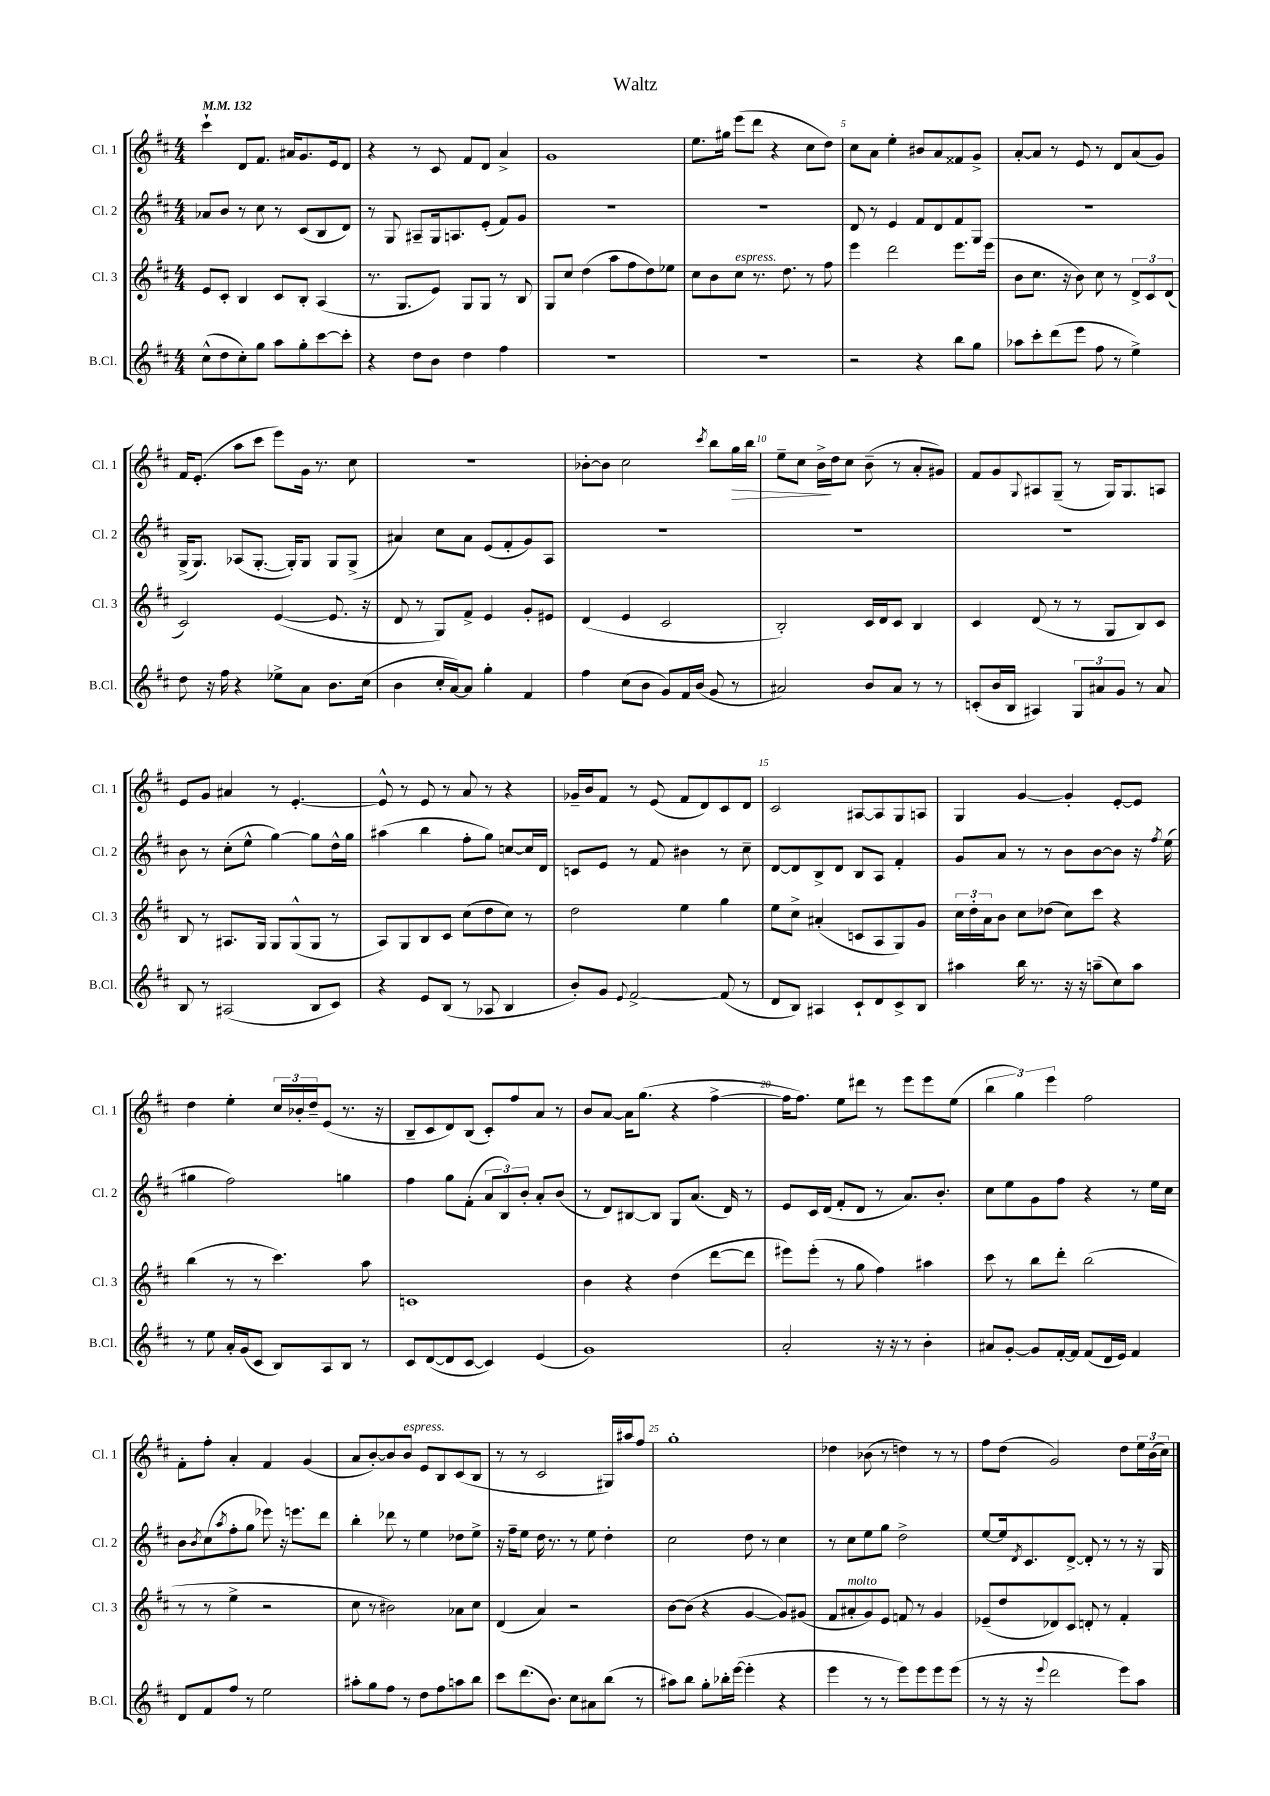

**kern	**kern	**kern	**kern	**dynam
*part4	*part3	*part2	*part1	*part1
*staff4	*staff3	*staff2	*staff1	*staff1
*I"B.Cl.	*I"Cl. 3	*I"Cl. 2	*I"Cl. 1	*
*I'B.Cl.	*I'Cl. 3	*I'Cl. 2	*I'Cl. 1	*
*clefG2	*clefG2	*clefG2	*clefG2	*
*k[f#c#]	*k[f#c#]	*k[f#c#]	*k[f#c#]	*
*M4/4	*M4/4	*M4/4	*M4/4	*
*MM132	*MM132	*MM132	*MM132	*
=1	=1	=1	=1	=1
(8cc#^^\L	8e/L	8a-X/L	4ccc#`\	.
8dd\	8c#'/J	8b/J	.	.
8cc#'\)	4B/	8r	8d/L	.
8gg\J	.	8cc#\	8.f#/J	.
8aa\L	8c#/L	8r	.	.
.	.	.	16a#X/KL	.
8gg'\	8B'/J	(8c#/L	8.g/	.
[8ccc#\	(4A/	8B/	.	.
.	.	.	16e/k	.
8ccc#'\J]	.	8d/J)	8d/J	.
=2	=2	=2	=2	=2
4r	8.r	8r	4r	.
.	.	8G/	.	.
.	8.G/L	.	.	.
8dd\L	.	8A#X~/L	8r	.
8b\J	8e/J)	16G/k	8c#/	.
.	.	8.An/	.	.
4dd\	8G/L	.	8f#/L	.
.	8G/J	(8e'/J	8d/J	.
4ff#\	8r	8f#/L)	4a^/	.
.	8B/	8g/J	.	.
=3	=3	=3	=3	=3
1r	8G/L	1r	1g	.
.	8cc#/J	.	.	.
.	(4dd\	.	.	.
.	8aa\L	.	.	.
.	8ff#\	.	.	.
.	8dd\)	.	.	.
.	8ee-X\J	.	.	.
=4	=4	=4	=4	=4
1r	8cc#\L	1r	8.ee\L	.
.	8b\	.	.	.
.	.	.	16gg#X\Jk	.
!	!LO:TX:a:i:t=espress.	!	!	!
.	8cc#\J	.	(8eee\L	.
.	8.r	.	8ddd\J	.
.	.	.	4r	.
.	8.dd\	.	.	.
.	8r	.	8cc#\L	.
.	8ff#\	.	8dd\J)	.
=5	=5	=5	=5	=5
2r	4eee\	8d/	8cc#\L	.
.	.	8r	8a\J	.
.	2ddd\	4e/	4ee'\	.
4r	.	8f#/L	8b#X/L	.
.	.	8d/	8a/	.
8bb\L	8.eee\L	8f#/	8f##X/	.
8gg\J	.	8G/J	8g^/J	.
.	(16eee\Jk	.	.	.
=6	=6	=6	=6	=6
8aa-X\L	8b\L	1r	[8a'/L	.
8ccc#'\	8.cc#\J	.	8a/J]	.
(8ddd\	.	.	8r	.
.	16r	.	.	.
8eee\J	8b\)	.	8e/	.
8ff#\	8cc#\	.	8r	.
8r	8r	.	8d/L	.
4ee^\)	12d^/L	.	(8a/	.
.	12c#/	.	.	.
.	.	.	8g/J)	.
.	(12d/J	.	.	.
!!LO:LB:g=z
=7	=7	=7	=7	=7
8dd\	2c#/)	(16G^/KL	16f#/KL	.
.	.	8.G/J)	(8.e'/J	.
16r	.	.	.	.
16ff#\	.	.	.	.
4r	.	(8A-X/L	8aa\L	.
.	.	[8.G'/J	8ccc#\J	.
8ee-X^\L	([4e/	.	8eee\L)	.
.	.	16G'/KL])	.	.
8a\J	.	8G/J	16g\Jk	.
.	.	.	8.r	.
8.b\L	8.e/]	8G/L	.	.
.	.	(8G^/J	8cc#\	.
(16cc#\Jk	16r	.	.	.
=8	=8	=8	=8	=8
4b\	8d/	4a#X/)	1r	.
.	8r	.	.	.
16cc#'/LL	8G/L)	8cc#\L	.	.
[16a/J)	.	.	.	.
8a/J]	8f#^/J	8a#\J	.	.
4gg'\	4e/	(8e/L	.	.
.	.	8f#'/	.	.
4f#/	8g'/L	8g/)	.	.
.	8e#X/J	8A/J	.	.
=9	=9	=9	=9	=9
4ff#\	(4d/	1r	[8b-X'\L	.
.	.	.	8b-\J]	.
(8cc#\L	4e/	.	2cc#\	.
8b\J	.	.	.	.
8g/L)	2c#/	.	.	.
16f#/L	.	.	.	.
(16b/JJ	.	.	.	.
.	.	.	8qccc#/	.
8g/	.	.	8bb\L	.
!	!	!	!	!LO:HP:b
8r	.	.	16gg\L	>
.	.	.	16bb\JJ	.
=10	=10	=10	=10	=10
2a#X/)	2B'/)	1r	8ee~\L	.
.	.	.	8cc#\J	.
.	.	.	16b^\LL	.
.	.	.	16dd\J	]
.	.	.	8cc#\J	.
8b/L	16c#/LL	.	(8b~\	.
.	16d/J	.	.	.
8a#/J	8c#/J	.	8r	.
8r	4B/	.	8a'/L	.
8r	.	.	8g#X/J)	.
=11	=11	=11	=11	=11
(8cn'/L	4c#/	1r	8f#/L	.
16b/L	.	.	8g/	.
16B/JJ	.	.	.	.
.	.	.	8qqG/	.
4A#X/)	(8d/	.	8A#X/	.
.	8r	.	(8G~/J	.
12G/L	8r	.	8r	.
12a#X/	.	.	.	.
.	8G/L	.	16G/KL)	.
12g/J	.	.	.	.
.	.	.	8.G/	.
8r	8B/)	.	.	.
8a#/	8c#/J	.	8An/J	.
!!LO:LB:g=z
=12	=12	=12	=12	=12
8B/	8B/	8b\	8e/L	.
8r	8r	8r	8g/J	.
(2A#X/	8.A#X/L	(8cc#'\L	4a#X/	.
.	.	8ee^^\J	.	.
.	16G/Jk	.	.	.
.	8G/L	[4gg\)	8r	.
.	(8G^^/	.	[4.e'/	.
8B/L	8G/J	8gg\L]	.	.
8c#/J)	8r	16dd^^\L	.	.
.	.	16gg\JJ	.	.
=13	=13	=13	=13	=13
4r	8A/L)	(4aa#X\	8e^^/]	.
.	8G/	.	8r	.
8e/L	8B/	4bb\	8e/	.
(8B/J	8c#/J	.	8r	.
8r	(8cc#\L	8ff#'\L	8a/	.
8A-X/	8dd\	8gg\J)	8r	.
4B/	8cc#\J)	[8ccn/L	4r	.
.	8r	16cc/L]	.	.
.	.	16d/JJ	.	.
=14	=14	=14	=14	=14
8b'/L)	2dd\	8cn/L	16g-X~/LL	.
.	.	.	16b/J	.
8g/J	.	8e/J	8f#/J	.
8qqe/	.	.	.	.
[2f#^/	.	8r	8r	.
.	.	8f#/	(8e/	.
.	4ee\	4b#X\	8f#/L	.
.	.	.	8d/)	.
(8f#/]	4gg\	8r	8c#/	.
8r	.	8cc#~\	8d/J	.
=15	=15	=15	=15	=15
8d/L	8ee\L	[8d/L	2c#/	.
8B/J)	8cc#^\J	8d/]	.	.
4A#X/	(4a#X'/	8B^/	.	.
.	.	8d/J	.	.
8c#`/L	8cn/L	8B/L	[8A#X/L	.
8d/	8A/	8A/J	8A#/]	.
8c#^/	8G/)	4f#'/	8G/	.
8B/J	8g/J	.	8An/J	.
=16	=16	=16	=16	=16
4aa#X\	24cc#\LL	8g/L	4G/	.
.	24dd'\	.	.	.
.	24a\J	.	.	.
.	8b\J	8a/J	.	.
16bb\	8cc#\L	8r	[4g/	.
8.r	.	.	.	.
.	(8dd-X\J	8r	.	.
16r	8cc#\L)	8b\L	4g'/]	.
16r	.	.	.	.
(8aan~\L	8ccc#\J	[8b\	.	.
8cc#\)	4r	8b\J]	[8e'/L	.
8aa\J	.	16r	8e/J]	.
.	.	8qff#/	.	.
.	.	(16ee\	.	.
!!LO:LB:g=z
=17	=17	=17	=17	=17
8r	(4bb\	4gg#X\	4dd\	.
8ee\	.	.	.	.
16a'/LL	8r	2ff#\)	4ee'\	.
(16g/J	.	.	.	.
8c#/J	8r	.	.	.
8B/L)	4.ccc#\)	.	24cc#/LL	.
.	.	.	24b-X'/	.
.	.	.	24dd~/J	.
8A/	.	.	(8e/J	.
8B/J	.	4ggn\	8.r	.
8r	8aa\	.	.	.
.	.	.	16r	.
=18	=18	=18	=18	=18
8c#/L	1cn	4ff#\	8B~/L	.
([8d/	.	.	8c#/	.
8d/]	.	8gg\L	8d/)	.
[8c#/J	.	(8f#'\J	(8B/J	.
4c#/])	.	12a/L	8c#'/L)	.
.	.	12B/)	.	.
.	.	.	8ff#/	.
.	.	12b'/J	.	.
(4e/	.	8a'/L	8a/J	.
.	.	(8b/J	8r	.
=19	=19	=19	=19	=19
1g)	4b\	8r	8b/L	.
.	.	8d/L)	[8a/J	.
.	4r	[8B#X/	16a\KL]	.
.	.	.	(8.gg\J	.
.	.	8B#/J]	.	.
.	(4dd\	8G/L	4r	.
.	.	(8.a/J	.	.
.	[8ddd\L	.	[4ff#^\	.
.	.	16d/)	.	.
.	8ddd\J]	8r	.	.
=20	=20	=20	=20	=20
2a'/	8eee#X\L)	8e/L	16ff#\KL]	.
.	.	.	8.ff#\J)	.
.	(8eee#'\J	16c#/L	.	.
.	.	(16d/JJ	.	.
.	8r	8f#'/L	8ee\L	.
.	8gg\	8d/J	8ddd#X\J	.
16r	4ff#\)	8r	8r	.
16r	.	.	.	.
8r	.	8.a/L)	8eee\L	.
4b'\	4aa#X\	.	8eee\	.
.	.	8.b'/J	.	.
.	.	.	(8ee\J	.
=21	=21	=21	=21	=21
8a#X/L	8ccc#\	8cc#\L	6bb\	.
[8g'/J	8r	8ee\	.	.
.	.	.	6gg\)	.
8g/L]	8bb\L	8g\	.	.
.	.	.	6eee\	.
[16f#'/L	8ddd'\J	8ff#\J	.	.
16f#/JJ]	.	.	.	.
(8f#/L	(2bb\	4r	2ff#\	.
16d/L	.	.	.	.
16e/JJ)	.	.	.	.
4f#/	.	8r	.	.
.	.	16ee\LL	.	.
.	.	16cc#\JJ	.	.
!!LO:LB:g=z
=22	=22	=22	=22	=22
8d/L	8r	8b\L	8f#'\L	.
.	.	8qb/	.	.
8f#/	8r	(8cc#\	8ff#'\J	.
.	.	8qaa/	.	.
8ff#/J	4ee^\	8ff#'\	4a'/	.
8r	.	8gg\J	.	.
2ee\	2r	8eee-X\)	4f#/	.
.	.	16r	.	.
.	.	8.eeen\L	.	.
.	.	.	(4g/	.
.	.	8ddd\J	.	.
=23	=23	=23	=23	=23
8aa#X'\L	8cc#\	4bb'\	8a/L	.
8gg\	8r	.	[8b'/)	.
8ff#\J	2b#X\)	8ddd-X\	8b/]	.
!	!	!	!LO:TX:a:i:t=espress.	!
8r	.	8r	8b/J	.
8dd\L	.	4ee\	8e/L	.
8ff#\	.	.	8B/	.
8aan\	8a-X\L	8dd-X\L	(8c#/	.
8bb\J	8cc#\J	8ee^\J	8B/J	.
=24	=24	=24	=24	=24
8ccc#\L	(4d/	16r	8r	.
.	.	16ff#~\KL	.	.
(8.ddd\	.	8ee\J	8r	.
.	4a/)	16dd\	2c#/	.
8.b\J)	.	8.r	.	.
8cc#\L	2r	8r	.	.
8a#X\	.	8ee\	.	.
(8bb\J	.	4dd'\	16G#X/LL)	.
.	.	.	16aa#X/J	.
8r	.	.	8ff#/J	.
=25	=25	=25	=25	=25
8aa#X\L)	[8b\L	2cc#\	1gg'	.
8bb\J	(8b\J]	.	.	.
8gg'\L	4r	.	.	.
16bb-X'\L	.	.	.	.
([16eee\JJ	.	.	.	.
4eee'\]	[4g/	8dd\	.	.
.	.	8r	.	.
4r	8g/L])	4cc#\	.	.
.	(8g#X/J	.	.	.
=26	=26	=26	=26	=26
4eee\	8f#/L	8r	4dd-X\	.
!	!LO:TX:a:i:t=molto	!	!	!
.	8a#X'/	8cc#\L	.	.
8r	8g/)	8ee\	(8b-X\	.
8r	8e/J	8gg\J	8r	.
8eee\L)	8fn/	2dd^\	4ddn\)	.
8eee\	8r	.	.	.
8eee\	4g/	.	8r	.
(8eee\J	.	.	8r	.
=27	=27	=27	=27	=27
8r	(8e-X~/L	[8ee/L	8ff#\L	.
16r	8dd/	16ee/k]	(8dd\J	.
.	.	8qd/	.	.
16r	.	8.c#/	.	.
8qqeee/	.	.	.	.
2ddd\	8d-X/)	.	2g/)	.
.	8c#/J	[8d^/J	.	.
.	8dn'/	8d'/]	.	.
.	8r	8r	.	.
8eee\L)	4f#'/	8r	8dd\L	.
8aa\J	.	16r	24ee\L	.
.	.	.	(24b\	.
.	.	16G/	.	.
.	.	.	24cc#\JJ)	.
==	==	==	==	==
*-	*-	*-	*-	*-
